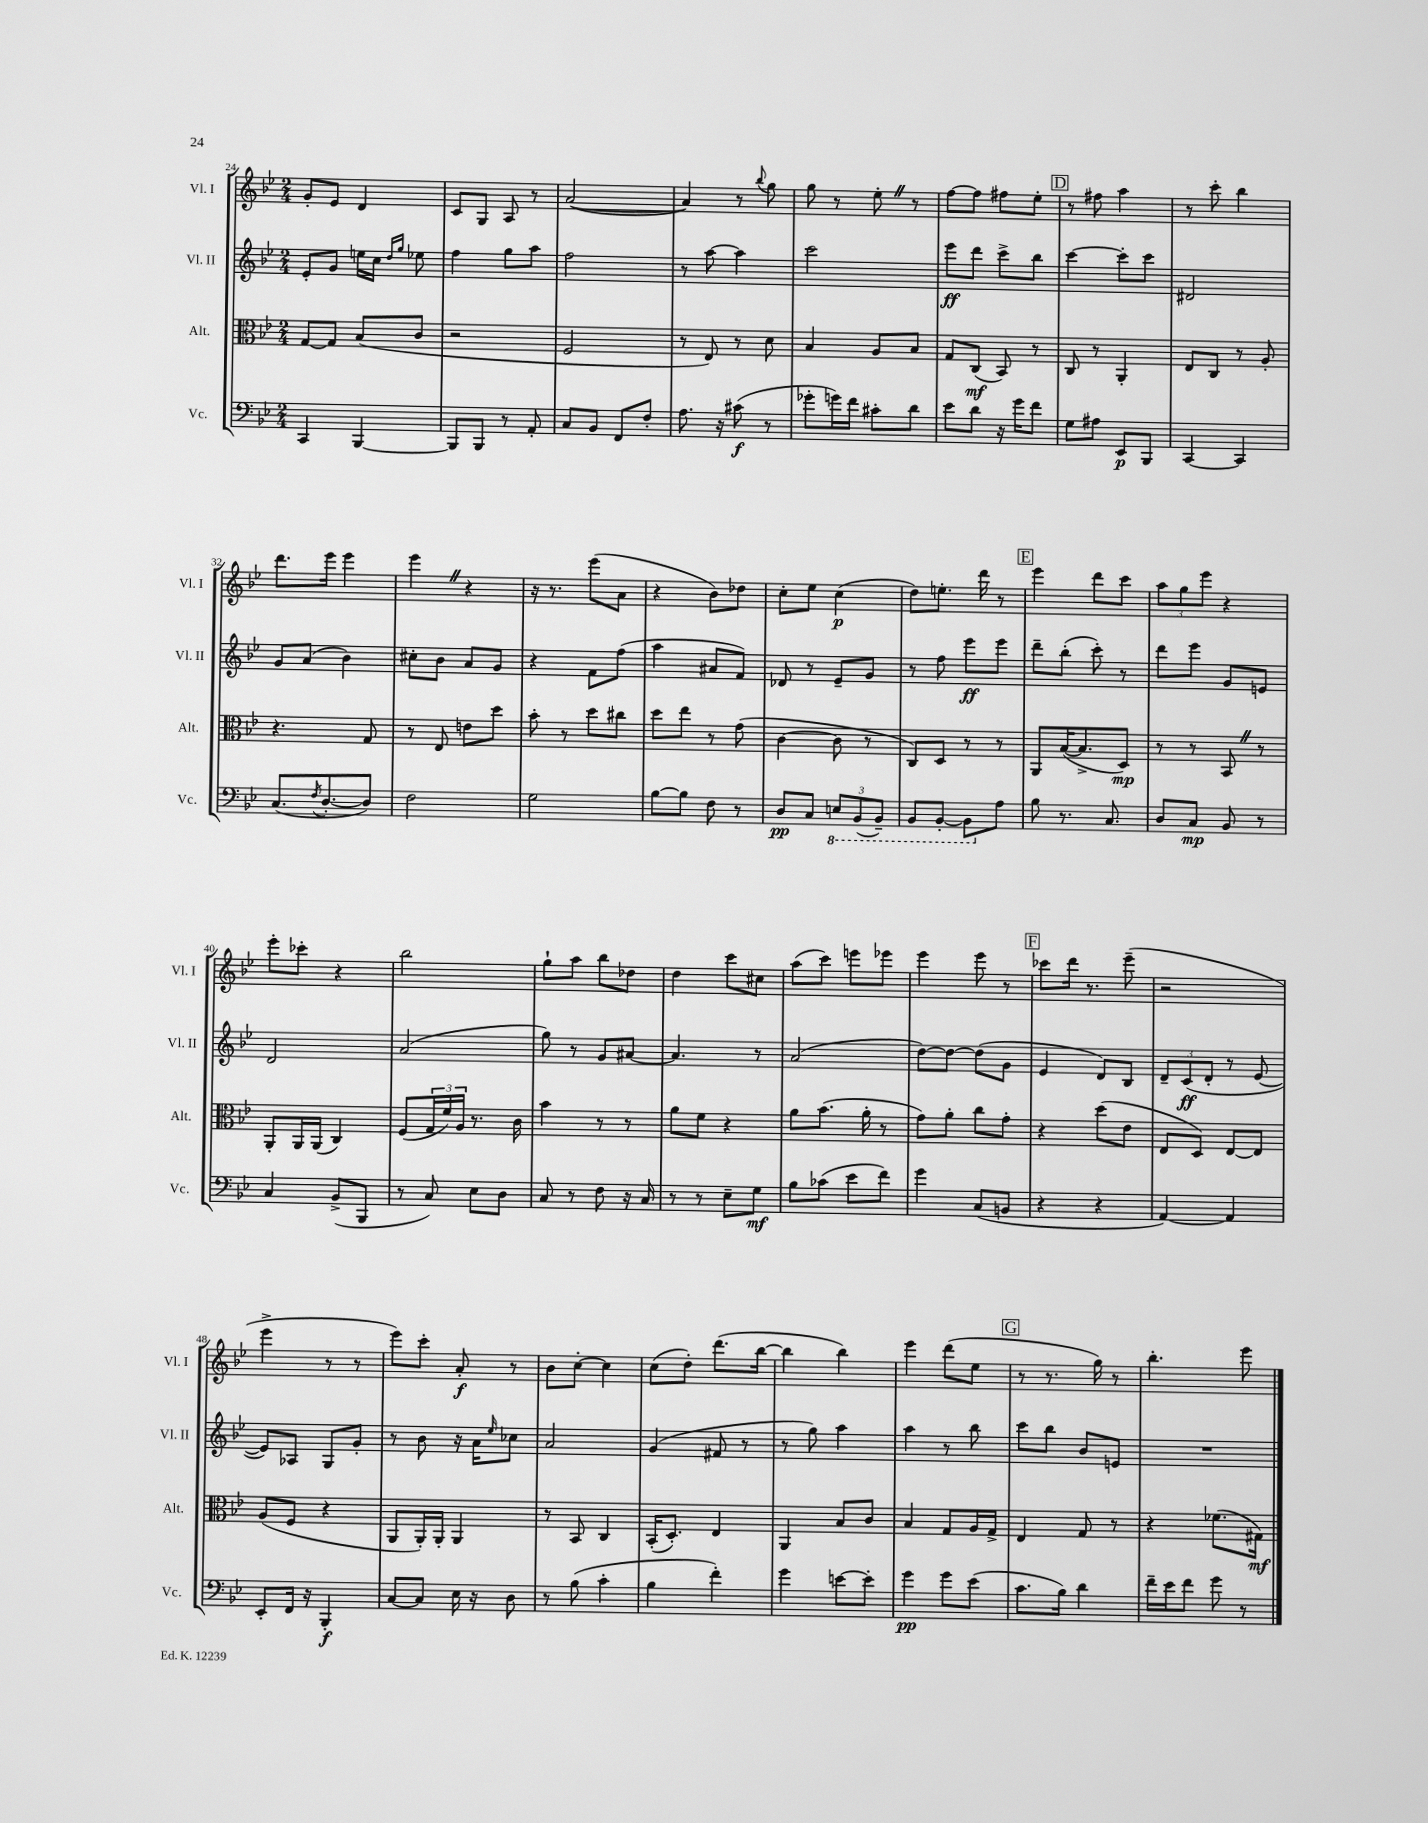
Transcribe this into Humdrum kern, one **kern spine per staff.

**kern	**kern	**kern	**kern
*staff4	*staff3	*staff2	*staff1
*clefF4	*clefC3	*clefG2	*clefG2
*k[b-e-]	*k[b-e-]	*k[b-e-]	*k[b-e-]
*M2/4	*M2/4	*M2/4	*M2/4
4CC	[8G	8e-'	8g'
.	8G]	8g	8e-
[4BBB-	(8B-	16ee	4d
.	.	16cc	.
.	.	16qqdd	.
.	.	16qqgg	.
.	8c	8ee-	.
=	=	=	=
8BBB-]	2r	4ff	8c
8BBB-	.	.	8G
8r	.	8gg	8A
8AA'	.	8aa	8r
=	=	=	=
8C	2F	2ff	([2a
8BB-	.	.	.
8FF	.	.	.
8F'	.	.	.
=	=	=	=
8.A	8r	8r	4a])
.	8E-)	[8aa	.
16r	.	.	.
(8c#	8r	4aa]	8r
.	.	.	8qqbb-
8r	8d	.	8gg
=	=	=	=
8g-'	4B-	2ccc	8gg
16g)	.	.	8r
16f	.	.	.
8c#'	8A	.	8ee-'
8d	8B-	.	8r
=	=	=	=
8e-	8G	8eee-	[8ff
8d	(8C	8ddd	8ff]
16r	8BB-)	8ccc^	8ff#
16g	.	.	.
8f	8r	8bb-	8ee-'
=	=	=	=
8G	8C	[4ccc	8r
8A#	8r	.	8ff#
8EE-	4AA'	8ccc']	4aa
8BBB-	.	8ccc	.
=	=	=	=
[4CC	8E-	2d#	8r
.	8C	.	8ccc'
4CC]	8r	.	4bb-
.	8A'	.	.
=	=	=	=
(8.C	4.r	8g	8.ddd
.	.	(8a	.
8qF	.	.	.
[8.D'	.	.	16eee-
.	.	4b-)	4eee-
8D])	8G	.	.
=	=	=	=
2F	8r	8cc#'	4eee-
.	8E-	8b-	.
.	8e	8a	4r
.	8dd	8g	.
=	=	=	=
2G	8b-'	4r	16r
.	.	.	8.r
.	8r	.	.
.	8dd	8f	(8eee-
.	8cc#	(8ff	8a
=	=	=	=
[8B-	8dd	4aa	4r
8B-]	8ee-	.	.
8F	8r	8a#	8b-)
8r	(8g	8f)	8dd-
=	=	=	=
8D	[4c	8d-	8cc'
8C	.	8r	8ee-
12EE	8c]	8e-~	(4cc
(12BBB-	.	.	.
.	8r	8g	.
12BBB-~)	.	.	.
=	=	=	=
8BBB-	8C)	8r	8dd)
[8BBB-'	8D	8ff	8.ee'
8BBB-]	8r	8eee-	.
.	.	.	16ddd
8A	8r	8eee-	8r
=	=	=	=
8B-	8AA	8ddd~	4eee-
8.r	([16B-	(8bb-'	.
.	8.B-^]	.	.
.	.	8ccc')	8ddd
8.C	.	.	.
.	8D)	8r	8ccc
=	=	=	=
8D	8r	8ddd	12aa
.	.	.	12gg
8C	8r	8eee-	.
.	.	.	12eee-
8BB-	8BB-	8g	4r
8r	8r	8e	.
=	=	=	=
4C	8AA'	2d	8eee-'
.	16AA	.	8ccc-'
.	(16AA	.	.
(8BB-^	4C)	.	4r
8BBB-	.	.	.
=	=	=	=
8r	(8F	(2a	2bb-
8C)	24G	.	.
.	24f)	.	.
.	24A	.	.
8E-	8.r	.	.
8D	.	.	.
.	16c	.	.
=	=	=	=
8C	4b-	8gg)	8gg`
8r	.	8r	8aa
8F	8r	8g	8bb-
16r	8r	[8a#	8dd-
16C	.	.	.
=	=	=	=
8r	8a	4.a#]	4dd
8r	8f	.	.
8E-~	4r	.	8ccc
8G	.	8r	8cc#
=	=	=	=
8B-	8a	(2a	(8aa
(8c-	(8.b-	.	8ccc)
8e-	.	.	8eee
.	16a'	.	.
8f)	8r	.	8eee-
=	=	=	=
4g	8g)	[8dd)	4eee-
.	8a'	8dd_	.
(8C	8cc	(8dd]	8eee-
8BB	8g'	8g	8r
=	=	=	=
4r	4r	4e-	8ccc-
.	.	.	16ddd
.	.	.	8.r
4r	(8dd	8d)	.
.	8e-	8B-	(8eee-~
=	=	=	=
[4AA)	8E-	12d~	2r
.	.	(12c	.
.	8D)	.	.
.	.	12d'	.
4AA]	[8E-	8r	.
.	8E-]	[8e-	.
=	=	=	=
8EE-'	(8A	8e-])	4eee-^
16FF	8F	8A-	.
16r	.	.	.
4BBB-'	4r	8G	8r
.	.	8g'	8r
=	=	=	=
[8C	8AA	8r	8eee-)
8C]	16AA')	8b-	8ccc'
.	16AA'	.	.
16E-	4AA	16r	8a'
16r	.	16a	.
.	.	16qqee-	.
8D	.	8cc-	8r
=	=	=	=
8r	8r	2a	8b-
(8B-	8BB-	.	[8cc'
4c'	4C	.	4cc]
=	=	=	=
4B-	(16BB-'	(4g	(8cc
.	8.D')	.	.
.	.	.	8dd')
4f')	4E-	8f#	(8.ddd
.	.	8r	.
.	.	.	[16bb-
=	=	=	=
4g	4AA	8r	4bb-]
.	.	8gg)	.
[8e	8B-	4aa	4bb-)
8e']	8c	.	.
=	=	=	=
4g	4B-	4aa	4eee-
8g	8G	8r	(8ddd
(8e-	16A	8bb-	8ee-
.	16G^	.	.
=	=	=	=
8.c	4E-	8ccc	8r
.	.	8bb-	8.r
16B-)	.	.	.
4d	8G	8b-	.
.	.	.	16gg)
.	8r	8e	8r
=	=	=	=
16f~	4r	2r	4.bb-'
16e-	.	.	.
8f	.	.	.
8g	(8.f-	.	.
8r	.	.	8eee-
.	16G#)	.	.
==	==	==	==
*-	*-	*-	*-
